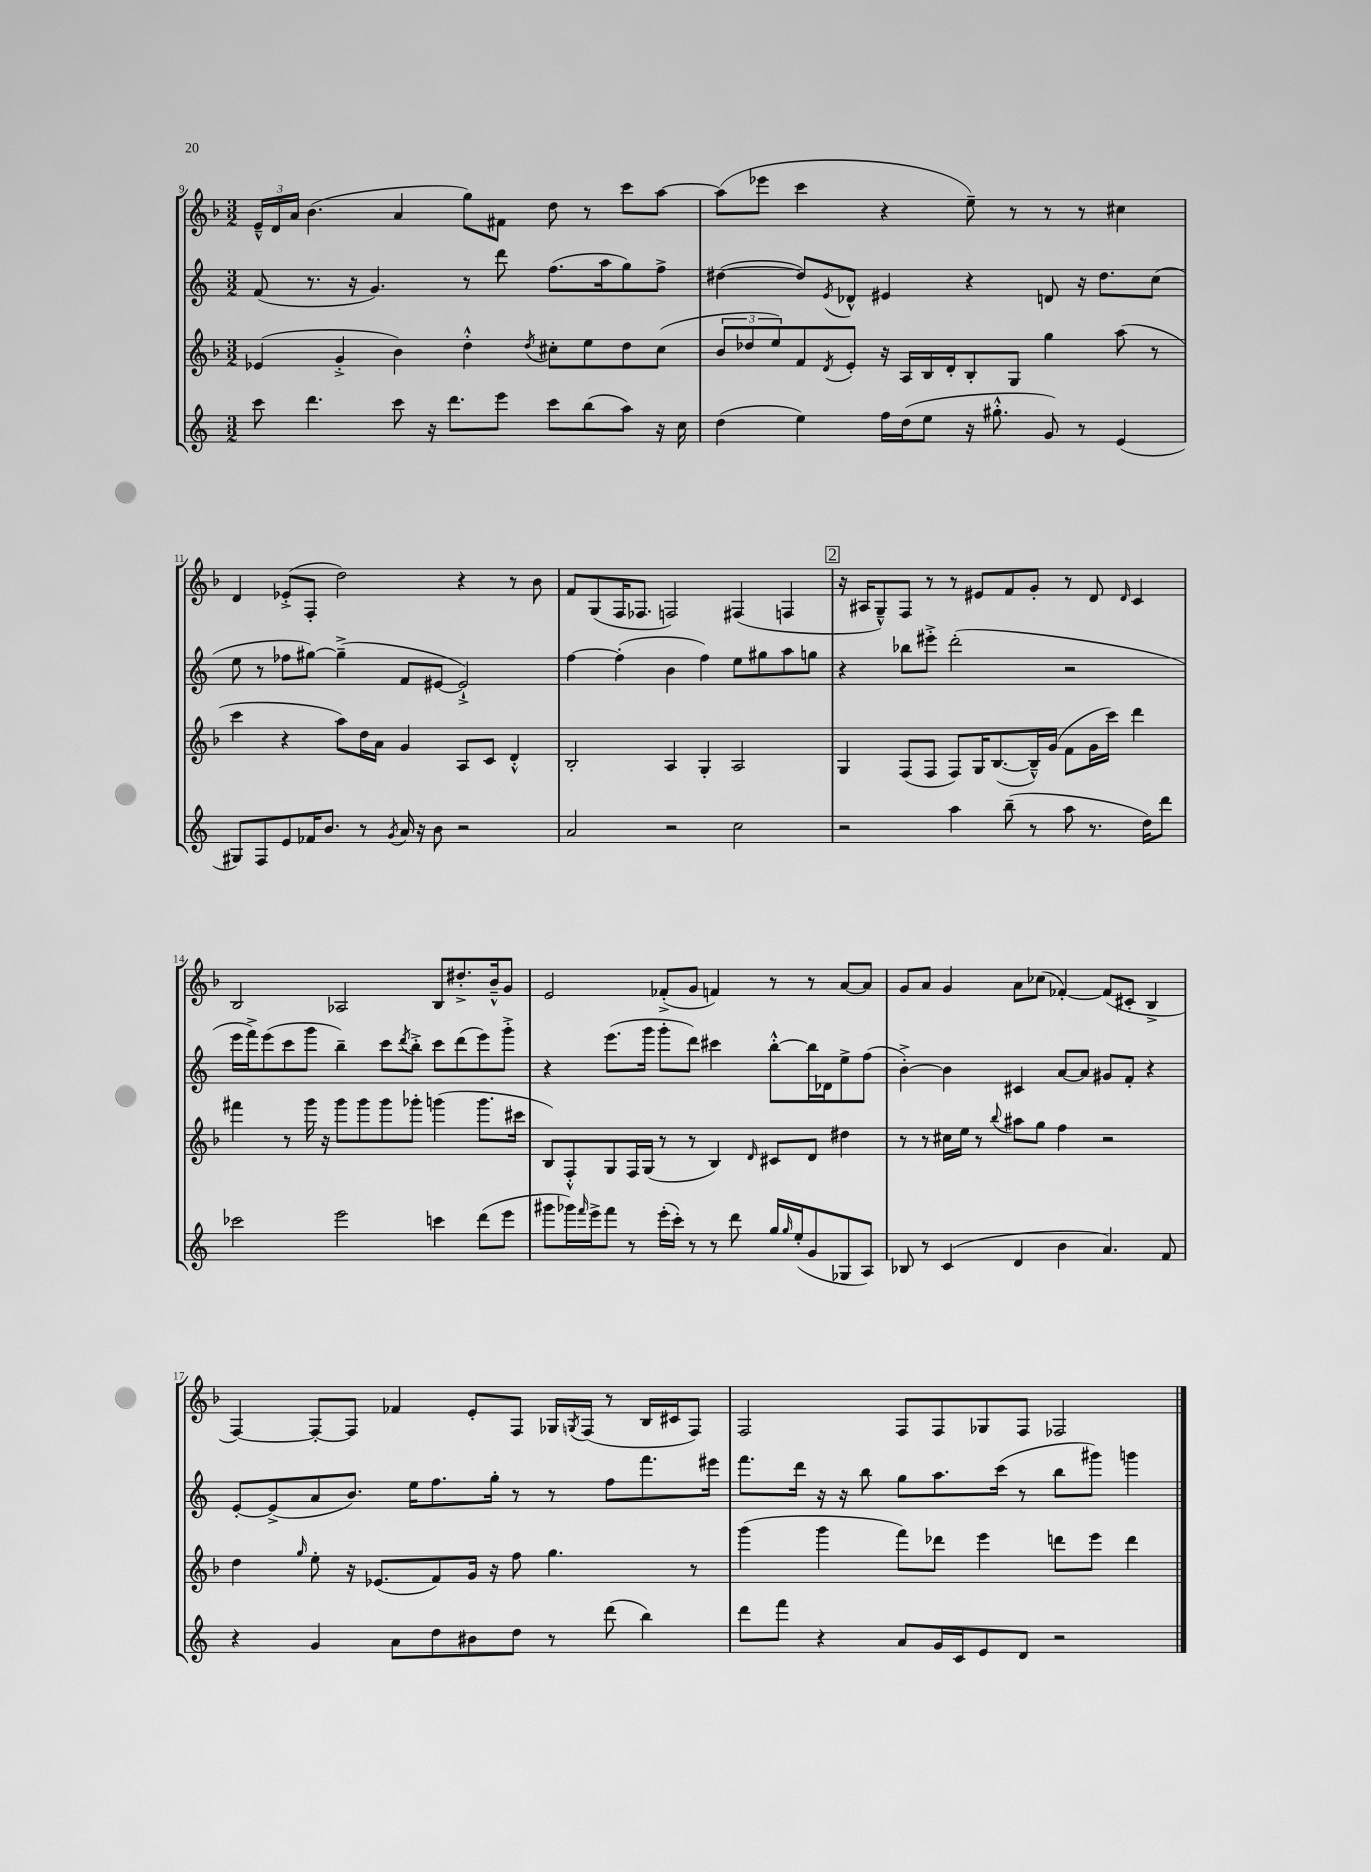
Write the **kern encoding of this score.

**kern	**kern	**kern	**kern
*staff4	*staff3	*staff2	*staff1
*clefG2	*clefG2	*clefG2	*clefG2
*k[]	*k[b-]	*k[]	*k[b-]
*M3/2	*M3/2	*M3/2	*M3/2
8ccc	(4e-	(8f	24e~^^
.	.	.	24d
.	.	.	24a
4.ddd	.	8.r	(4.b-
.	4g'^	.	.
.	.	16r	.
.	.	4.g)	.
8ccc	4b-)	.	4a
16r	.	.	.
8.ddd	.	.	.
.	4dd'^^	8r	8gg)
8eee	.	8ddd	8f#
.	8qdd	.	.
8ccc	8cc#'	(8.ff	8dd
(8bb	8ee	.	8r
.	.	16aa	.
8aa)	8dd	8gg)	8ccc
16r	(8cc#	8ff^	[8aa
16cc	.	.	.
=	=	=	=
(4dd	12b-	([4dd#	(8aa]
.	12dd-	.	.
.	.	.	8eee-
.	12ee)	.	.
4ee)	8f	8dd#])	4ccc
.	8qd	8qe	.
.	8e'	8d-^^	.
16ff	16r	4e#	4r
(16dd	16A	.	.
8ee	16B-	.	.
.	16d'	.	.
16r	8B-'	4r	8ee~)
8.gg#'^^	.	.	.
.	8G	.	8r
8g)	4gg	8d	8r
8r	.	16r	8r
.	.	8.dd#	.
(4e	(8aa	.	4cc#
.	8r	(8cc	.
=	=	=	=
8G#)	4ccc	8ee	4d
8F	.	8r	.
8e	4r	8ff-	(8e-'^
16f-	.	[8gg#)	8F'
8.b	.	.	.
.	8aa)	(4gg#~^]	2dd)
8r	16dd	.	.
.	16a	.	.
8qg	.	.	.
16a	4g	8f	.
16r	.	.	.
8b	.	[8e#	.
2r	8A	2e#`^])	4r
.	8c	.	.
.	4d'^^	.	8r
.	.	.	8b-
=	=	=	=
2a	2B-'	[4ff	8f
.	.	.	(8G
.	.	(4ff']	16F
.	.	.	8.F-
2r	4A	4b	2F)
.	4G'	4ff)	.
2cc	2A	8ee	(4F#
.	.	8gg#	.
.	.	8aa	4F
.	.	8gg	.
=	=	=	=
2r	4G	4r	16r
.	.	.	16A#
.	.	.	8G~^^)
.	(8F	8bb-	8F
.	8F	8eee#'^	8r
4aa	8F)	(2ddd'	8r
.	16G	.	8e#
.	([8.B-	.	.
(8bb~	.	.	8f
8r	16B-~^^])	.	8g'
.	(16g	.	.
8aa	8f	2r	8r
8.r	16g	.	8d
.	16ccc)	.	.
.	.	.	16qqd
.	4ddd	.	4c
16dd)	.	.	.
8ddd	.	.	.
=	=	=	=
2ccc-	4fff#	16eee	2B-
.	.	16fff^)	.
.	.	(8eee	.
.	8r	8ccc	.
.	16ggg	8ggg	.
.	16r	.	.
2eee	8ggg	4bb~)	2A-
.	8ggg	.	.
.	8ggg	8ccc	.
.	.	8qddd	.
.	8ggg-'	8bb'^	.
4ccc	(4ggg	8ccc	8B-
.	.	(8ddd	8.dd#'^
(8ddd	8.ggg	8eee)	.
.	.	.	16b-~^^
8eee	.	8ggg'^	8g
.	16ccc#	.	.
=	=	=	=
8ggg#	8B-)	4r	2e
16ggg-)	8F'^^	.	.
16qqfff	.	.	.
16eee^	.	.	.
8fff	8G	(8.eee	.
8r	16F	.	.
.	(16G	16ggg	.
(16eee'	8r	8ggg'	(8f-'^
16ccc')	.	.	.
8r	8r	8ddd)	8g
8r	4B-)	4ccc#	4f)
8ddd	.	.	.
.	16qqd	.	.
16gg	8c#	[8bb'^^	8r
16qqgg	.	.	.
(16ee'	.	.	.
8g	8d	16bb]	8r
.	.	16d-	.
8G-	4dd#	8ee^	[8a
8A)	.	(8ff	8a]
=	=	=	=
8B-	8r	[4b'^)	8g
8r	8r	.	8a
(4c	16cc#	4b]	4g
.	16ee	.	.
.	8r	.	.
.	8qqbb-	.	.
4d	8aa#	4c#	8a
.	8gg	.	(8cc-
4b	4ff	[8a	[4f-')
.	.	8a]	.
4.a)	2r	8g#	(8f-]
.	.	8f'	8c#'
.	.	4r	4B-^
8f	.	.	.
=	=	=	=
4r	4dd	[8e'	[4F)
.	.	(8e^]	.
.	16qqgg	.	.
4g	8ee'	8a	8F'_
.	16r	8.b)	8F]
.	(8.e-	.	.
8a	.	.	4f-
.	.	16ee	.
8dd	8f)	8.ff	.
8b#	16g	.	8e'
.	16r	16gg'	.
8dd	8ff	8r	8F
8r	4.gg	8r	16G-
.	.	.	8qG
.	.	.	(16F
(8ddd	.	8ff	8r
4bb)	.	8.fff	16B-
.	.	.	16c#
.	8r	.	8F)
.	.	16eee#	.
=	=	=	=
8ddd	(4ggg	8.fff	2F
8fff	.	.	.
.	.	16ddd	.
4r	4ggg	16r	.
.	.	16r	.
.	.	8bb	.
8a	8fff)	8gg	8F
16g	8ddd-	8.aa	8F
16c	.	.	.
8e	4eee	.	8G-
.	.	(16ccc	.
8d	.	8r	8F
2r	8ddd	8bb	2F-
.	8eee	8ggg#)	.
.	4ddd	4ggg	.
==	==	==	==
*-	*-	*-	*-
